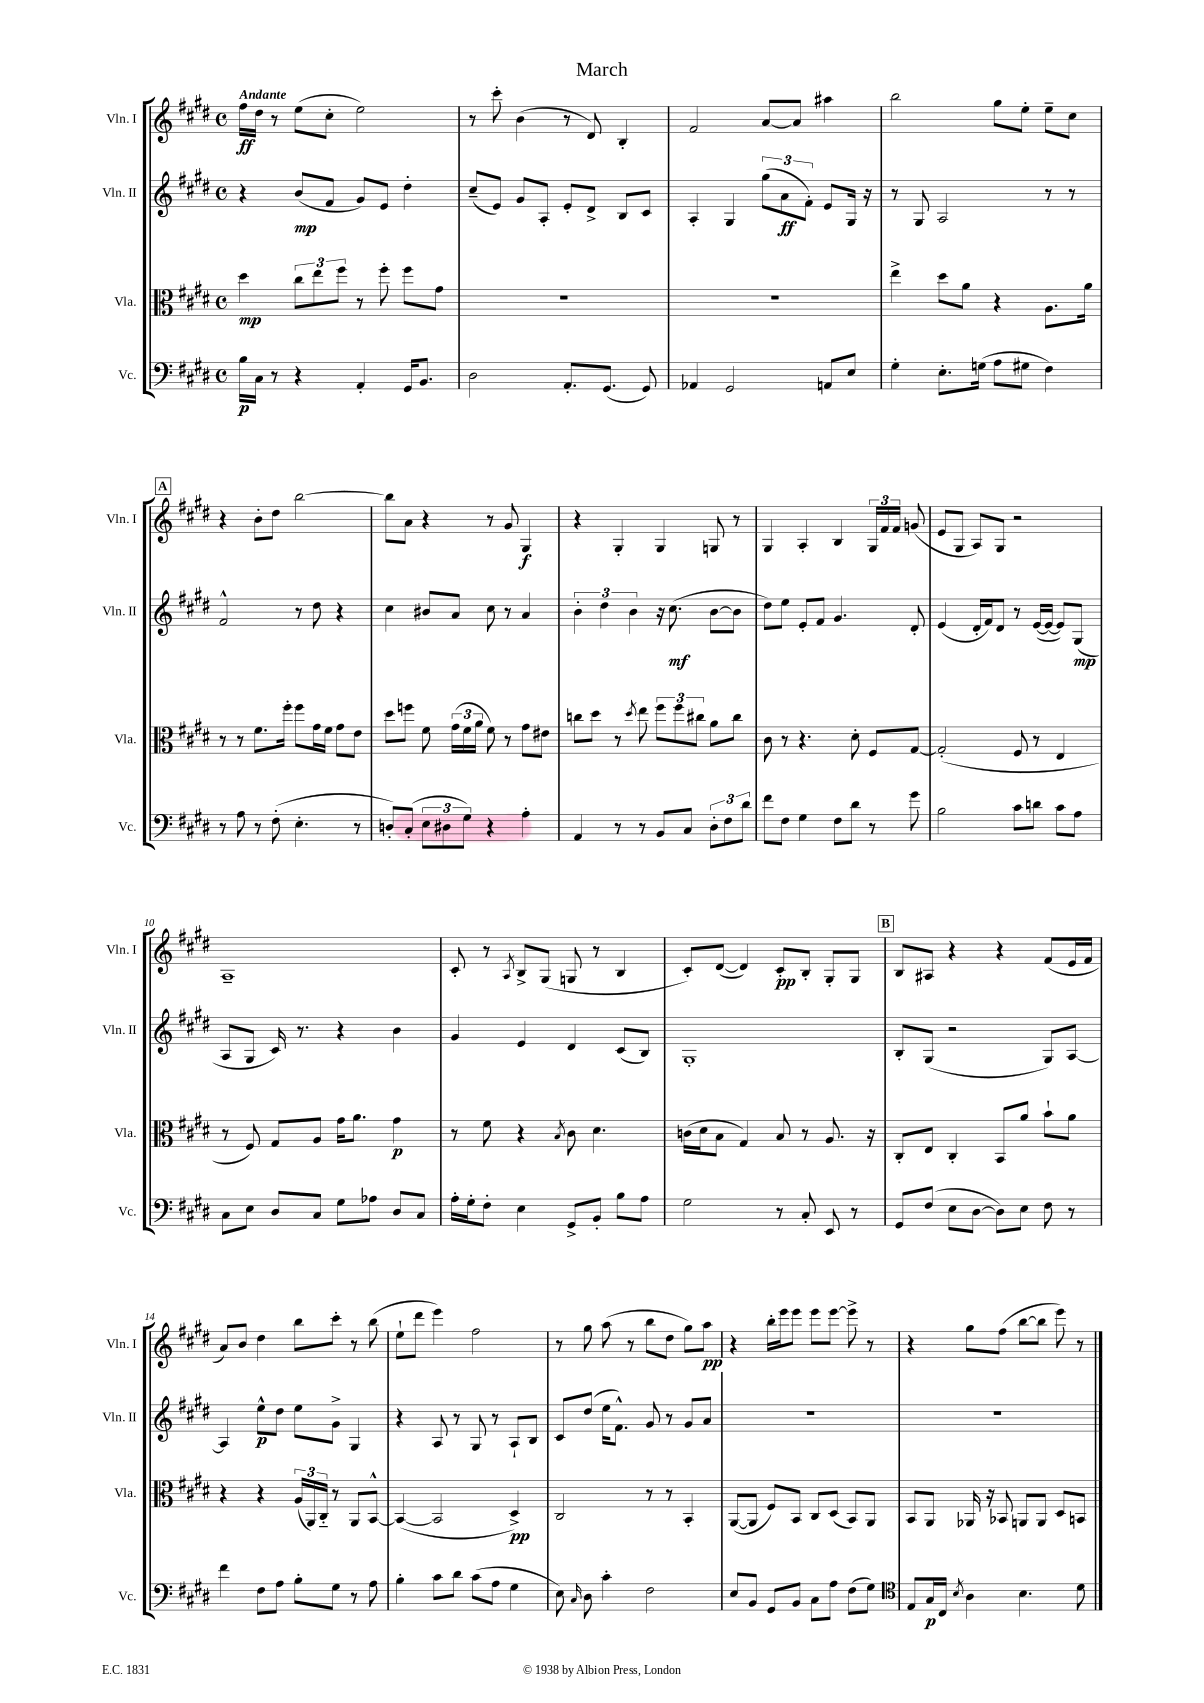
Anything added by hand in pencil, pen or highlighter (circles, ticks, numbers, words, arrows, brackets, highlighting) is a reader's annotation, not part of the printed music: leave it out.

**kern	**dynam	**kern	**dynam	**kern	**dynam	**kern	**dynam
*part4	*part4	*part3	*part3	*part2	*part2	*part1	*part1
*staff4	*staff4	*staff3	*staff3	*staff2	*staff2	*staff1	*staff1
*I"Vc.	*	*I"Vla.	*	*I"Vln. II	*	*I"Vln. I	*
*I'Vc.	*	*I'Vla.	*	*I'Vln. II	*	*I'Vln. I	*
*clefF4	*	*clefC3	*	*clefG2	*	*clefG2	*
*k[f#c#g#d#]	*	*k[f#c#g#d#]	*	*k[f#c#g#d#]	*	*k[f#c#g#d#]	*
*M4/4	*	*M4/4	*	*M4/4	*	*M4/4	*
*met(c)	*	*met(c)	*	*met(c)	*	*met(c)	*
=1	=1	=1	=1	=1	=1	=1	=1
!	!	!	!	!	!	!LO:TX:a:B:t=Andante	!
16B\LL	p	4dd#\	mp	4r	.	16ff#\LL	ff
16C#\JJ	.	.	.	.	.	16dd#\JJ	.
8r	.	.	.	.	.	8r	.
4r	.	12cc#\L	.	(8b/L	mp	(8ee\L	.
.	.	12ee\	.	.	.	.	.
.	.	.	.	8f#/J	.	8cc#'\J	.
.	.	12ff#\J	.	.	.	.	.
4AA'/	.	8r	.	8g#/L)	.	2ee\)	.
.	.	8ff#'\	.	8e/J	.	.	.
16GG#/KL	.	8ff#\L	.	4dd#'\	.	.	.
8.BB/J	.	.	.	.	.	.	.
.	.	8g#\J	.	.	.	.	.
=2	=2	=2	=2	=2	=2	=2	=2
2D#\	.	1r	.	(8cc#~/L	.	8r	.
.	.	.	.	8e/J)	.	8ccc#'\	.
.	.	.	.	8g#/L	.	(4b\	.
.	.	.	.	8A'/J	.	.	.
8.AA'/L	.	.	.	8e'/L	.	8r	.
.	.	.	.	8d#^/J	.	8d#/)	.
(8.GG#/J	.	.	.	.	.	.	.
.	.	.	.	8B/L	.	4B'/	.
8GG#/)	.	.	.	8c#/J	.	.	.
=3	=3	=3	=3	=3	=3	=3	=3
4AA-X/	.	1r	.	4A'/	.	2f#/	.
2GG#/	.	.	.	4G#/	.	.	.
.	.	.	.	(12gg#\L	.	[8a/L	.
.	.	.	.	12a\	ff	.	.
.	.	.	.	.	.	8a/J]	.
.	.	.	.	12f#'\J)	.	.	.
8AAn/L	.	.	.	8e/L	.	4aa#X\	.
8E/J	.	.	.	16G#/Jk	.	.	.
.	.	.	.	16r	.	.	.
=4	=4	=4	=4	=4	=4	=4	=4
4G#'\	.	4ee^\	.	8r	.	2bb\	.
.	.	.	.	8G#/	.	.	.
8.E'\L	.	8dd#\L	.	2A/	.	.	.
.	.	8a\J	.	.	.	.	.
(16Gn\Jk	.	.	.	.	.	.	.
8A\L	.	4r	.	.	.	8gg#\L	.
8G#X\J	.	.	.	.	.	8ee'\J	.
4F#\)	.	8.A\L	.	8r	.	8ee~\L	.
.	.	.	.	8r	.	8cc#\J	.
.	.	16a\Jk	.	.	.	.	.
!!LO:LB:g=z
!!LO:REH:place=s1:t=A
=5	=5	=5	=5	=5	=5	=5	=5
8r	.	8r	.	2f#^^/	.	4r	.
8A\	.	8r	.	.	.	.	.
8r	.	8.f#\L	.	.	.	8b'\L	.
(8F#'\	.	.	.	.	.	8dd#\J	.
.	.	16ff#'\Jk	.	.	.	.	.
4.E'\	.	8ff#\L	.	8r	.	[2bb\	.
.	.	16g#\L	.	8dd#\	.	.	.
.	.	16f#\JJ	.	.	.	.	.
.	.	8g#\L	.	4r	.	.	.
8r	.	8e\J	.	.	.	.	.
=6	=6	=6	=6	=6	=6	=6	=6
8Dn'/L)	.	8dd#\L	.	4cc#\	.	8bb\L]	.
(8C#'/J	.	8ffn\J	.	.	.	8a\J	.
12E\L	.	8f#\	.	8b#X/L	.	4r	.
12D#X\	.	.	.	.	.	.	.
.	.	(24g#\LL	.	8a/J	.	.	.
12G#\J)	.	24f#\	.	.	.	.	.
.	.	24a\JJ	.	.	.	.	.
4r	.	8f#\)	.	8cc#\	.	8r	.
.	.	8r	.	8r	.	8g#/	.
4A'\	.	8g#\L	.	4a/	.	4G#/	f
.	.	8e#X\J	.	.	.	.	.
=7	=7	=7	=7	=7	=7	=7	=7
4AA/	.	8ccn\L	.	6b'\	.	4r	.
.	.	8dd#\J	.	.	.	.	.
.	.	.	.	6dd#\	.	.	.
8r	.	8r	.	.	.	4G#'/	.
.	.	.	.	6b\	.	.	.
.	.	8qdd#/	.	.	.	.	.
8r	.	8ee\	.	.	.	.	.
8BB/L	.	12ff#\L	.	16r	.	4G#/	.
.	.	.	.	(8.cc#\	mf	.	.
.	.	12ff#\	.	.	.	.	.
8C#/J	.	.	.	.	.	.	.
.	.	12cc#X\J	.	.	.	.	.
12D#'\L	.	8a\L	.	[8b\L	.	8Gn/	.
12F#\	.	.	.	.	.	.	.
.	.	8cc#\J	.	8b\J]	.	8r	.
12d#\J	.	.	.	.	.	.	.
=8	=8	=8	=8	=8	=8	=8	=8
8f#\L	.	8c#\	.	8dd#\L)	.	4G#/	.
8F#\J	.	8r	.	8ee\J	.	.	.
4G#\	.	4.r	.	8e'/L	.	4A'/	.
.	.	.	.	8f#/J	.	.	.
8F#\L	.	.	.	4.g#/	.	4B/	.
8d#\J	.	8d#'\	.	.	.	.	.
8r	.	8F#/L	.	.	.	24G#/LL	.
.	.	.	.	.	.	24f#/	.
.	.	.	.	.	.	24f#/JJ	.
8g#\	.	[8G#/J	.	8d#'/	.	(8gn/	.
=9	=9	=9	=9	=9	=9	=9	=9
2B\	.	(2G#'/]	.	(4e/	.	8e/L	.
.	.	.	.	.	.	8G#/J	.
.	.	.	.	16d#'/LL	.	8A/L)	.
.	.	.	.	16f#/J)	.	.	.
.	.	.	.	8d#/J	.	8G#/J	.
8c#\L	.	8F#/	.	8r	.	2r	.
8dn\J	.	8r	.	([16e/LL	.	.	.
.	.	.	.	16e/JJ_	.	.	.
8c#\L	.	4E/	.	8e/L])	.	.	.
8A\J	.	.	.	(8G#/J	mp	.	.
!!LO:LB:g=z
=10	=10	=10	=10	=10	=10	=10	=10
8C#\L	.	8r	.	8A/L	.	1A~	.
8E\J	.	8F#/)	.	8G#/J	.	.	.
8D#/L	.	8G#/L	.	16c#/)	.	.	.
.	.	.	.	8.r	.	.	.
8C#/J	.	8A/J	.	.	.	.	.
8G#\L	.	16g#\KL	.	4r	.	.	.
.	.	8.a\J	.	.	.	.	.
8A-X\J	.	.	.	.	.	.	.
8D#/L	.	4g#\	p	4b\	.	.	.
8C#/J	.	.	.	.	.	.	.
=11	=11	=11	=11	=11	=11	=11	=11
16A'\LL	.	8r	.	4g#/	.	8c#'/	.
16G#'\J	.	.	.	.	.	.	.
8F#'\J	.	8f#\	.	.	.	8r	.
.	.	.	.	.	.	8qA/	.
4E\	.	4r	.	4e/	.	8B^/L	.
.	.	.	.	.	.	(8G#/J	.
.	.	8qB/	.	.	.	.	.
8GG#^/L	.	8c#\	.	4d#/	.	8Gn/	.
8BB'/J	.	4.d#\	.	.	.	8r	.
8B\L	.	.	.	(8c#/L	.	4B/	.
8A\J	.	.	.	8B/J)	.	.	.
=12	=12	=12	=12	=12	=12	=12	=12
2G#\	.	(16cn\LL	.	1G#'	.	8c#'/L)	.
.	.	16d#\J	.	.	.	.	.
.	.	8B\J	.	.	.	([8d#/J	.
.	.	4G#/)	.	.	.	4d#/])	.
8r	.	8B/	.	.	.	8c#'/L	pp
8C#'/	.	8r	.	.	.	8B'/J	.
8EE/	.	8.A/	.	.	.	8G#'/L	.
8r	.	.	.	.	.	8G#/J	.
.	.	16r	.	.	.	.	.
!!LO:REH:place=s1:t=B
=13	=13	=13	=13	=13	=13	=13	=13
8GG#/L	.	8C#'/L	.	8B'/L	.	8B/L	.
(8F#/J	.	8E/J	.	(8G#/J	.	8A#X/J	.
8E\L	.	4C#'/	.	2r	.	4r	.
[8D#\J	.	.	.	.	.	.	.
8D#\L])	.	8BB/L	.	.	.	4r	.
8E\J	.	8a/J	.	.	.	.	.
8F#\	.	8b`\L	.	8G#/L)	.	(8f#/L	.
8r	.	8a\J	.	[8A/J	.	16e/L	.
.	.	.	.	.	.	16f#/JJ	.
!!LO:LB:g=z
=14	=14	=14	=14	=14	=14	=14	=14
4f#\	.	4r	.	4A/]	.	8a/L)	.
.	.	.	.	.	.	8b/J	.
8F#\L	.	4r	.	8ee^^\L	p	4dd#\	.
8A\J	.	.	.	8dd#\J	.	.	.
8B'\L	.	(24A/LL	.	8ee\L	.	8bb\L	.
.	.	24AA/)	.	.	.	.	.
.	.	24C#/JJ	.	.	.	.	.
8G#\J	.	8r	.	8g#^\J	.	8ccc#'\J	.
8r	.	8AA/L	.	4G#/	.	8r	.
8A\	.	[8BB^^/J	.	.	.	(8bb\	.
=15	=15	=15	=15	=15	=15	=15	=15
4B'\	.	(4BB/_	.	4r	.	8ee`\L	.
.	.	.	.	.	.	8ddd#\J	.
8c#\L	.	2BB/]	.	8A/	.	4eee\)	.
8d#\J	.	.	.	8r	.	.	.
(8c#\L	.	.	.	8G#/	.	2ff#\	.
8A\J	.	.	.	8r	.	.	.
4G#\	.	4D#^/)	pp	8A`/L	.	.	.
.	.	.	.	8B/J	.	.	.
=16	=16	=16	=16	=16	=16	=16	=16
8E\)	.	2C#/	.	8c#/L	.	8r	.
16qqC#/	.	.	.	.	.	.	.
8D#\	.	.	.	(8dd#/J	.	8gg#\	.
4c#'\	.	.	.	16ee\KL	.	(8aa\	.
.	.	.	.	8.f#^^\J)	.	.	.
.	.	.	.	.	.	8r	.
2F#\	.	8r	.	8g#/	.	8bb\L	.
.	.	8r	.	8r	.	8dd#\J	.
.	.	4BB'/	.	8g#/L	.	8gg#\L)	.
.	.	.	.	8a/J	.	8aa\J	pp
=17	=17	=17	=17	=17	=17	=17	=17
8E/L	.	([8AA/L	.	1r	.	4r	.
8BB/J	.	8AA/J]	.	.	.	.	.
8GG#/L	.	8F#/L)	.	.	.	16bb'\LL	.
.	.	.	.	.	.	16eee\J	.
8BB/J	.	8BB/J	.	.	.	8eee\J	.
8C#\L	.	8C#/L	.	.	.	8eee\L	.
8A\J	.	(8D#/J	.	.	.	[8eee\J	.
(8F#\L	.	8BB/L)	.	.	.	8eee^\]	.
8G#\J)	.	8AA/J	.	.	.	8r	.
=18	=18	=18	=18	=18	=18	=18	=18
*clefC4	*	*	*	*	*	*	*
8E/L	.	8BB/L	.	1r	.	4r	.
16G#/L	p	8AA/J	.	.	.	.	.
16C#/JJ	.	.	.	.	.	.	.
8qB/	.	.	.	.	.	.	.
4A\	.	16AA-X/	.	.	.	8gg#\L	.
.	.	16r	.	.	.	.	.
.	.	8BB-X/	.	.	.	(8ff#\J	.
4.B\	.	8AAn/L	.	.	.	[8bb\L	.
.	.	8AA/J	.	.	.	8bb\J]	.
.	.	8D#/L	.	.	.	8eee\)	.
8d#\	.	8BBn/J	.	.	.	8r	.
==	==	==	==	==	==	==	==
*-	*-	*-	*-	*-	*-	*-	*-
